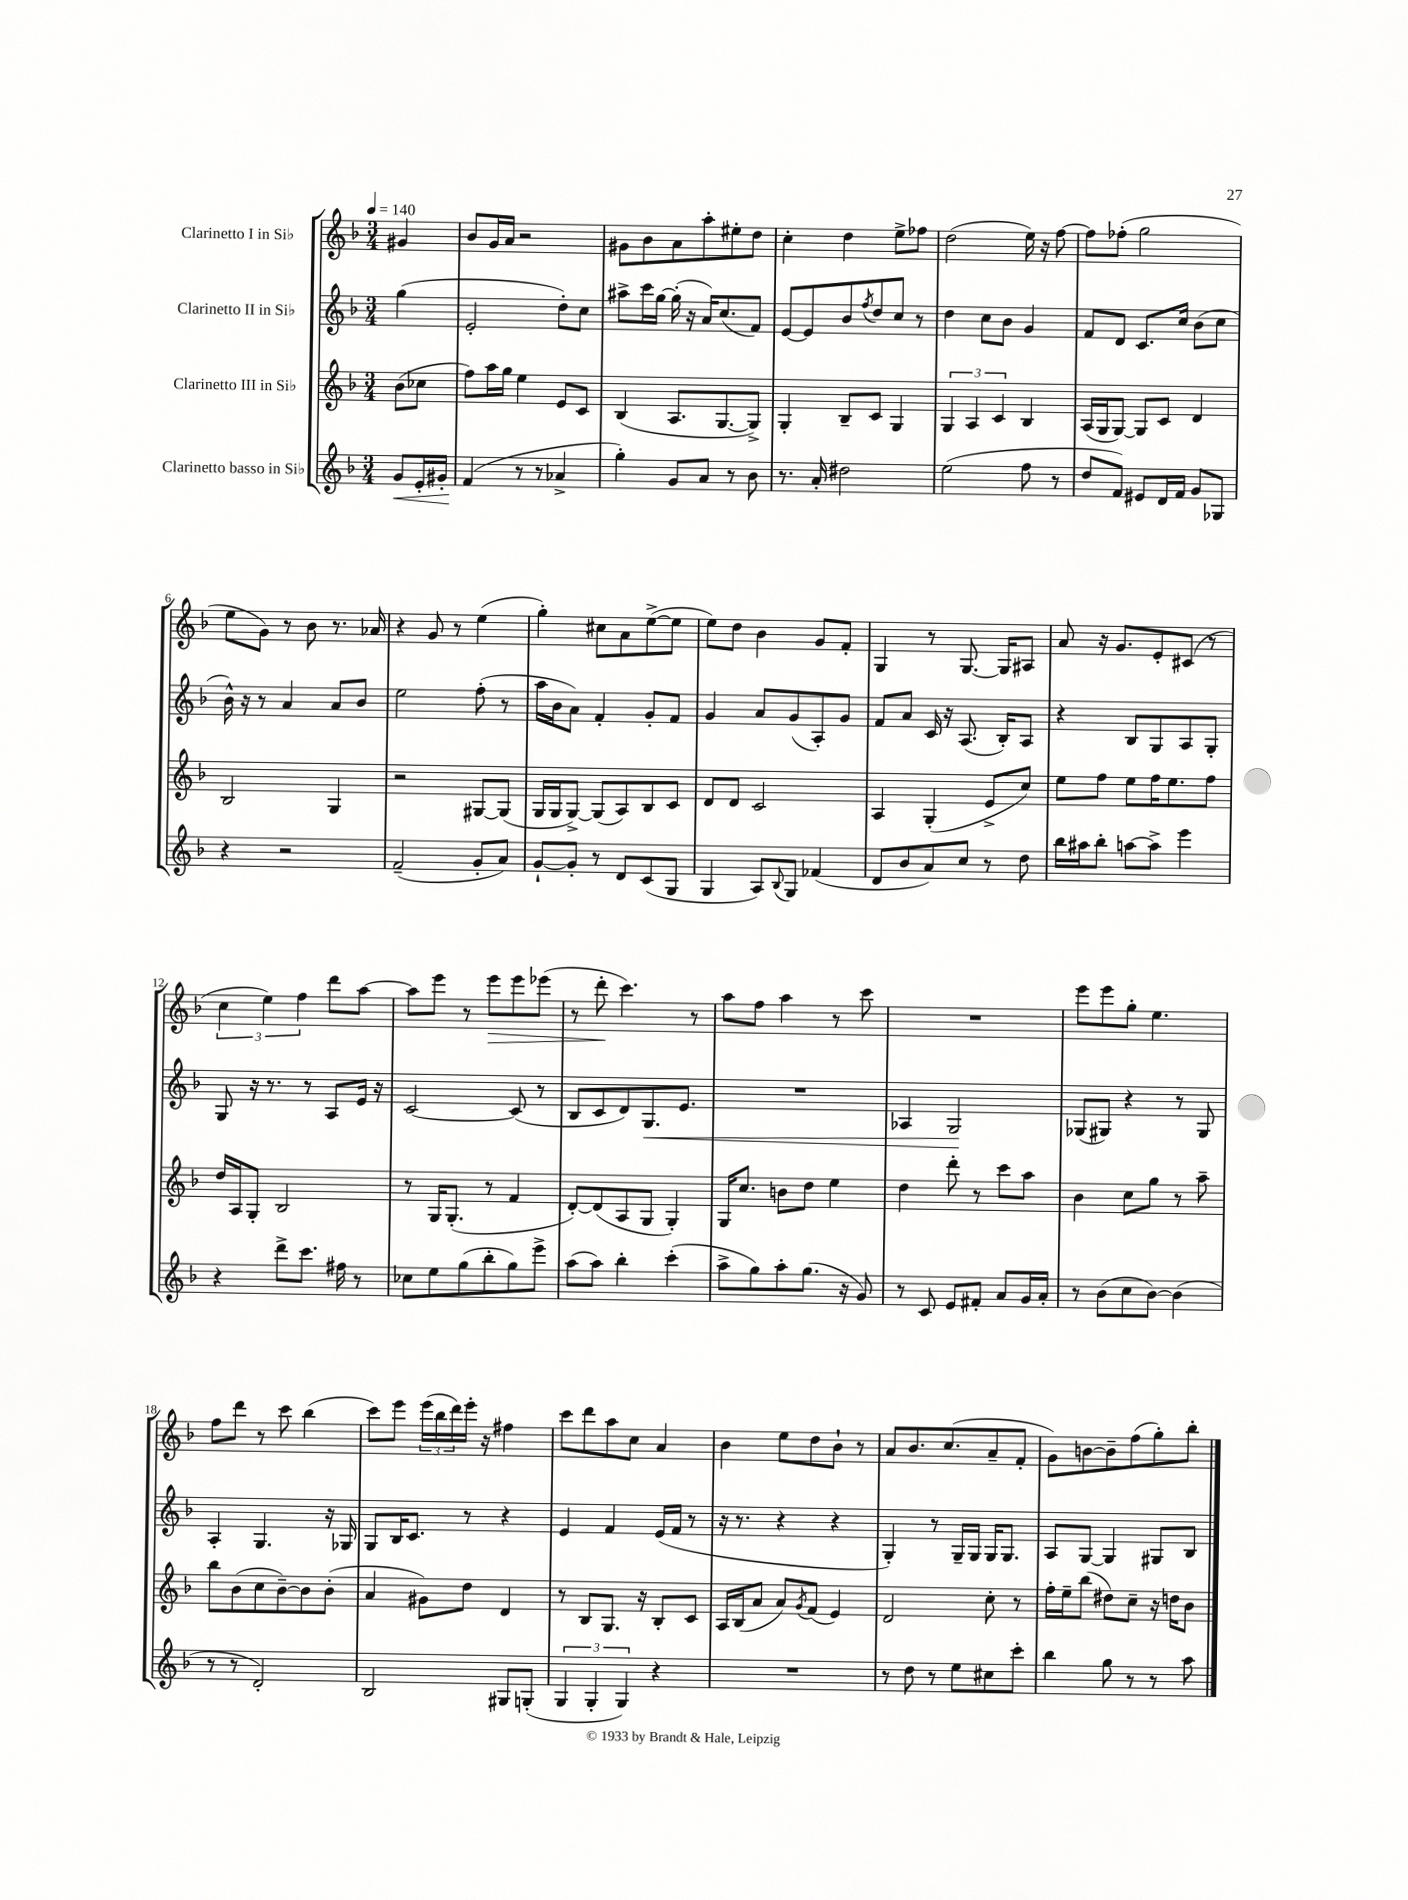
<<
\new StaffGroup <<
\new Staff = "s0" \with { instrumentName = "Clarinetto I in Sib" } {
    \clef treble \key f \major \numericTimeSignature \time 3/4 \partial 4 \tempo 4 = 140
    gis'4 |
    bes'8 g'16 a'16 r2 |
    gis'8 bes'8 a'8 a''8-. eis''8-. d''8 |
    c''4-. d''4 e''8-> fes''8 |
    d''2( e''16) r16 f''8~ |
    f''8 fes''8-.( g''2 |
    e''8 g'8) r8 bes'8 r8. aes'16 |
    r4 g'8 r8 e''4( |
    g''4-.) cis''8 a'8 e''8~->( e''8 |
    e''8) d''8 bes'4 g'8 f'8-. |
    g4 r8 g8.~ g16 ais8 |
    a'8 r16 g'8. e'8-. cis'8( r8 |
    \tuplet 3/2 { c''4 e''4) f''4 } d'''8 a''8~ |
    a''8 e'''8 r8 e'''8\> e'''8 ees'''8( |
    r8 d'''8-.\! c'''4.) r8 |
    a''8 f''8 a''4 r8 c'''8 |
    R2. |
    e'''8 e'''8 g''8-. e''4. |
    f''8 d'''8 r8 c'''8 bes''4( |
    c'''8) e'''8 \tuplet 3/2 { e'''16( bes''16 d'''16) } e'''16-. r16 fis''4 |
    c'''8 d'''8 a''8 c''8 a'4 |
    bes'4 e''8 d''8 bes'8-! r8 |
    a'8 bes'8. c''8.( a'8-- f'8-. |
    g'8) b'8~ b'8-- f''8( g''8-.) bes''8-. \bar "|." |
}
\new Staff = "s1" \with { instrumentName = "Clarinetto II in Sib" } {
    \clef treble \key f \major \numericTimeSignature \time 3/4 \partial 4
    g''4( |
    e'2-. d''8-.) c''8 |
    ais''8-> c'''16 g''16~ g''16-.( r16 a'16) c''8.( f'8) |
    e'8~ e'8 bes'8 \acciaccatura { f''8 } d''8 c''8 r8 |
    d''4 c''8 bes'8 g'4 |
    f'8 d'8 c'8. c''16 bes'8( c''8 |
    bes'16-^) r16 r8 a'4 a'8 bes'8 |
    e''2 f''8-.( r8 |
    a''16 bes'16 a'8) f'4-. g'8-. f'8 |
    g'4 a'8 g'8( a8-.) g'8 |
    f'8 a'8 c'16 r16 a8.( bes16-.) a8 |
    r4 bes8 g8 a8 g8-. |
    g8 r16 r8. r8 a8 e'16 r16 |
    c'2~ c'8( r8 |
    bes8 c'8 d'8) g8.\< e'8. |
    R2. |
    aes4 g2\! |
    ges8( gis8) r4 r8 gis8 |
    a4-. g4. r16 ges16 |
    g8 bes16 c'8. r8 r4 |
    e'4 f'4 e'16( f'16 r8 |
    r16 r8. r4 r4 |
    g4-.) r8 g16-- g16 g16 g8. |
    a8 g8~ g4 gis8 bes8 \bar "|." |
}
\new Staff = "s2" \with { instrumentName = "Clarinetto III in Sib" } {
    \clef treble \key f \major \numericTimeSignature \time 3/4 \partial 4
    bes'8( ces''8 |
    f''8) a''16 g''16 e''4 e'8 c'8 |
    bes4( a8. g8.~ g8->) |
    g4-. bes8-- c'8 g4 |
    \tuplet 3/2 { g4 a4 c'4 } bes4 |
    a16( g16 g8~) g8 c'8 d'4 |
    bes2 g4 |
    r2 gis8~ gis8( |
    g16 g16 g8~->) g8( a8) bes8 c'8 |
    d'8 d'8 c'2 |
    a4 g4-.( e'8-> c''8) |
    e''8 f''8 e''8 f''16 e''8. f''8 |
    d''16 a16 g8-. bes2 |
    r8 g16 g8.-.( r8 f'4 |
    d'8~-.) d'8( a8 g8 g4-.) |
    g16 c''8. b'8 d''8 e''4 |
    d''4 d'''8-. r8 c'''8 a''8 |
    bes'4 c''8 g''8 r8 a''8-- |
    bes''8 bes'8( c''8 bes'8~--) bes'8 bes'8-.( |
    a'4 gis'8) d''8 d'4 |
    r8 bes8 g8. r16 bes8-. c'8 |
    a16 bes16( a'8 a'8) \acciaccatura { g'8 } f'8( e'4) |
    d'2 c''8-. r8 |
    f''16-. e''16-- bes''8( dis''8) c''8-- r16 d''16 bes'8 \bar "|." |
}
\new Staff = "s3" \with { instrumentName = "Clarinetto basso in Sib" } {
    \clef treble \key f \major \numericTimeSignature \time 3/4 \partial 4
    g'8\< e'16-. gis'16-. |
    f'4\!( r8 r8 aes'4-> |
    g''4-.) g'8 a'8 r8 bes'8 |
    r8. a'16-. dis''2 |
    e''2( f''8 r8 |
    d''8 f'8) eis'8 d'16 f'16 g'8 ges8 |
    r4 r2 |
    f'2--( g'8-. a'8) |
    g'8~-! g'8-. r8 d'8 c'8( g8 |
    g4 a8) \appoggiatura { bes8 } g8 fes'4( |
    d'8 bes'8 a'8) c''8 r8 d''8 |
    bes''16 ais''16 bes''8-. a''8~ a''8-> e'''4 |
    r4 d'''8-> c'''8. fis''16 r8 |
    ces''8 e''8 g''8( bes''8-. g''8) e'''8-> |
    a''8( a''8) bes''4-. c'''4-.( |
    a''8-> g''8) a''8-. g''8.( r16 g'8) |
    r8 c'8 e'8 fis'8-. a'8 g'16 a'16-. |
    r8 bes'8( c''8 bes'8~) bes'4( |
    r8 r8 d'2-.) |
    bes2 gis8 g8-.( |
    \tuplet 3/2 { g4 g4-. g4) } r4 |
    R2. |
    r8 d''8 r8 e''8 cis''8 c'''8-. |
    bes''4 g''8 r8 r8 a''8 \bar "|." |
}
>>
>>
